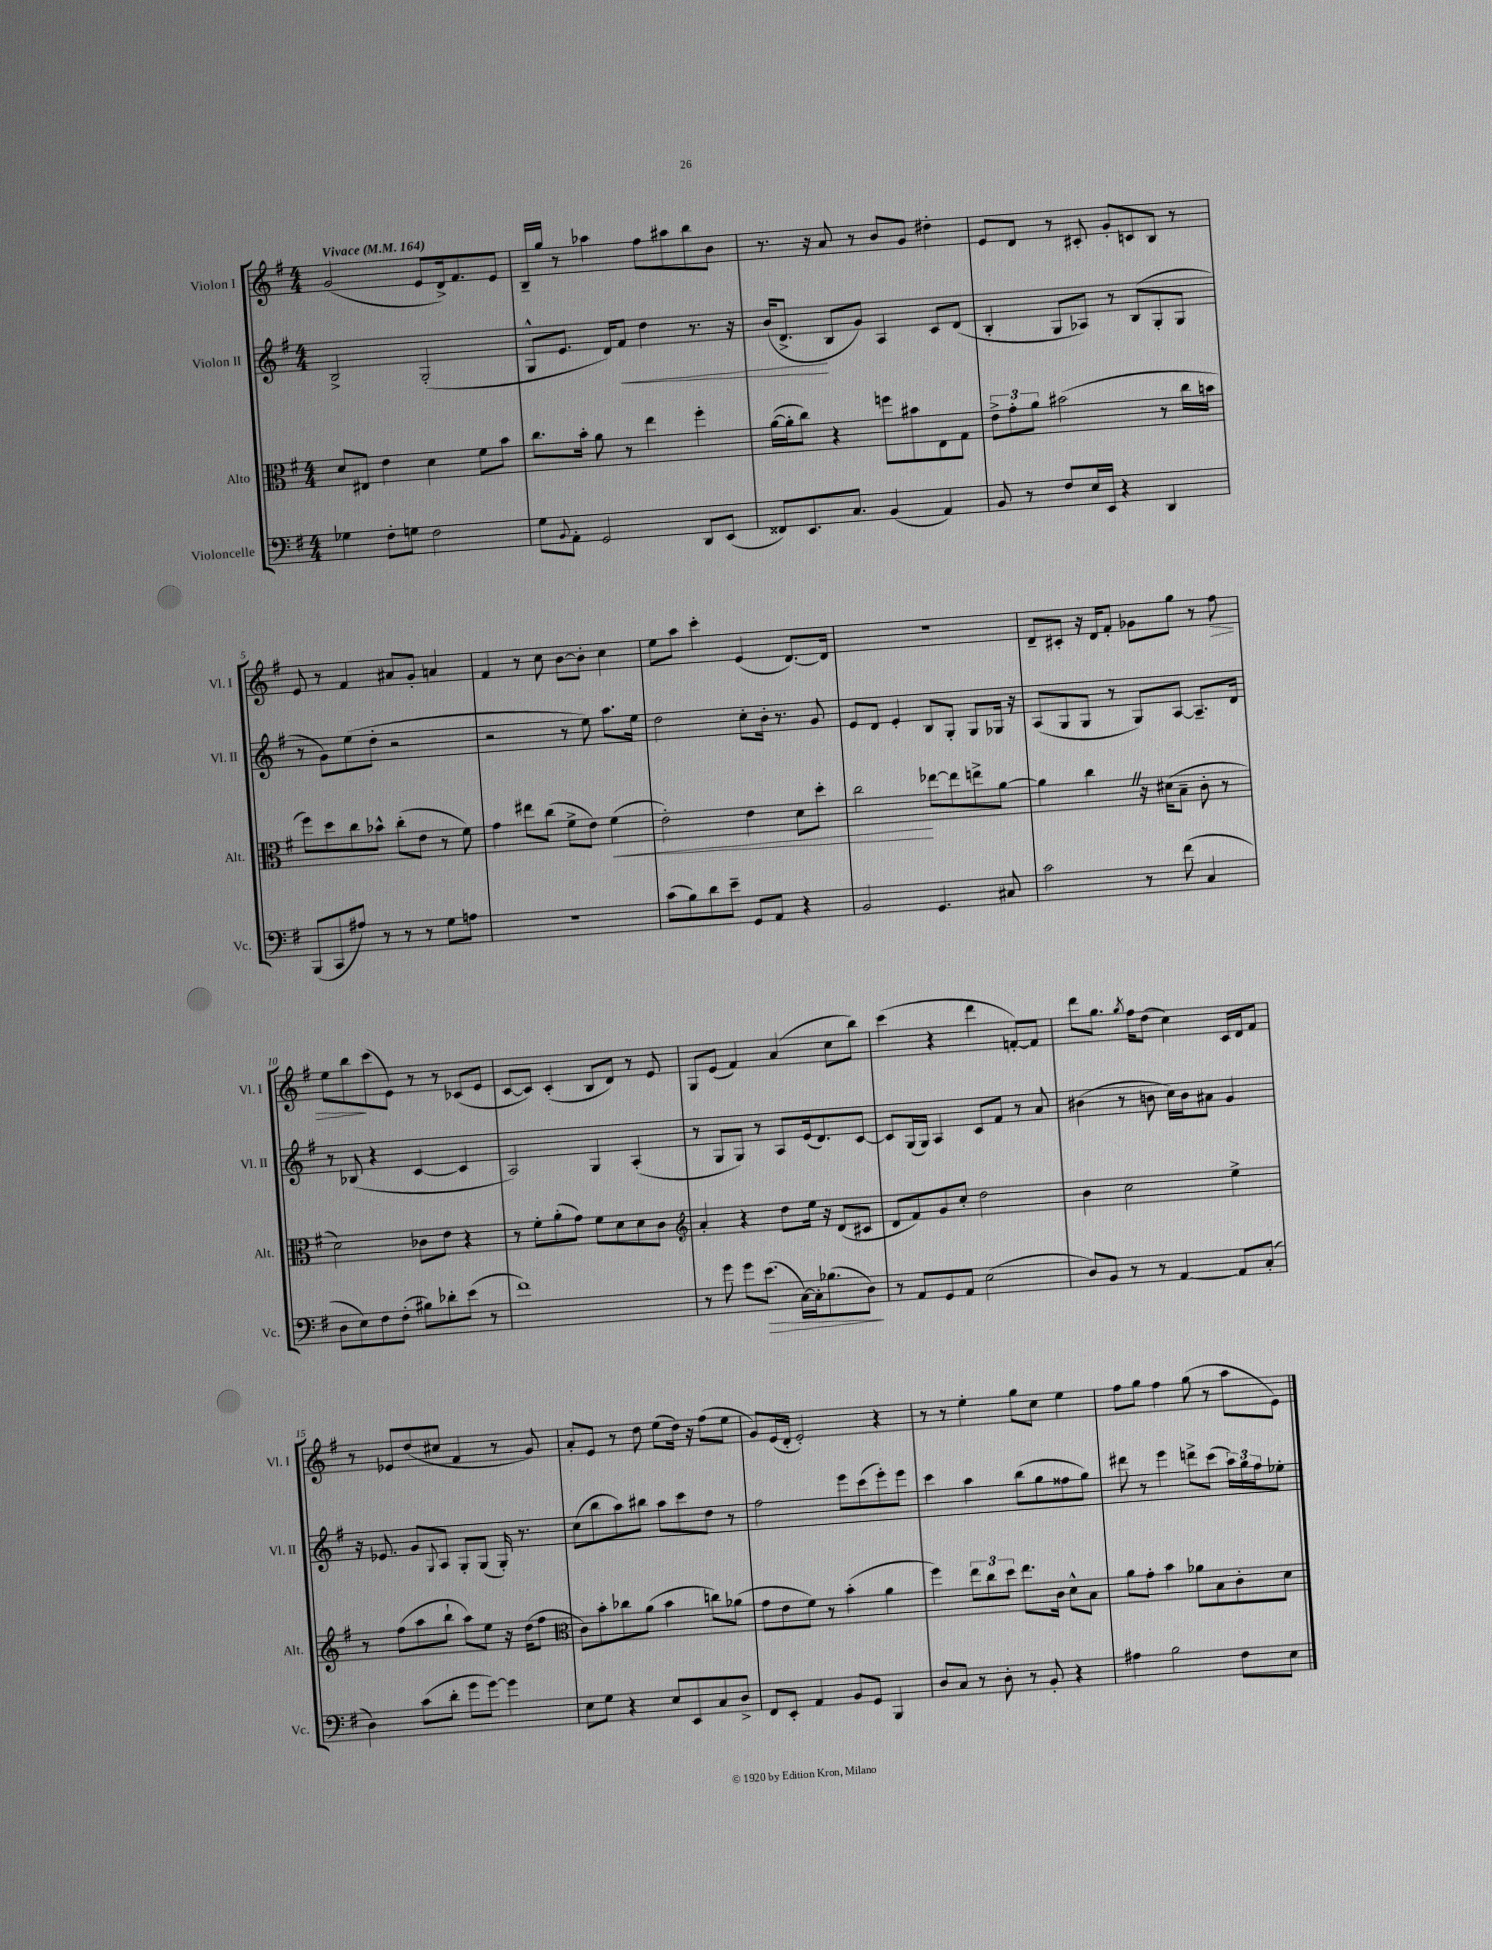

**kern	**dynam	**kern	**dynam	**kern	**dynam	**kern	**dynam
*part4	*part4	*part3	*part3	*part2	*part2	*part1	*part1
*staff4	*staff4	*staff3	*staff3	*staff2	*staff2	*staff1	*staff1
*I"Violoncelle	*	*I"Alto	*	*I"Violon II	*	*I"Violon I	*
*I'Vc.	*	*I'Alt.	*	*I'Vl. II	*	*I'Vl. I	*
*clefF4	*	*clefC3	*	*clefG2	*	*clefG2	*
*k[f#]	*	*k[f#]	*	*k[f#]	*	*k[f#]	*
*M4/4	*	*M4/4	*	*M4/4	*	*M4/4	*
*MM164	*	*MM164	*	*MM164	*	*MM164	*
=1	=1	=1	=1	=1	=1	=1	=1
!	!	!	!	!	!	!LO:TX:a:B:t=Vivace	!
4G-X\	.	8d/L	.	2B^/	.	(2g/	.
.	.	8E#X/J	.	.	.	.	.
8F#'\L	.	4e\	.	.	.	.	.
8Gn\J	.	.	.	.	.	.	.
2F#\	.	4d\	.	(2G'/	.	8e/L	.
.	.	.	.	.	.	16d^/k)	.
.	.	.	.	.	.	8.f#/	.
.	.	8f#\L	.	.	.	.	.
.	.	8b\J	.	.	.	8e/J	.
=2	=2	=2	=2	=2	=2	=2	=2
8G\L	.	8.cc\L	.	8G^^/L	.	16B~/LL	.
.	.	.	.	.	.	16gg/JJ	.
8qqBB/	.	.	.	.	.	.	.
8AA'\J	.	.	.	8.e/J	.	8r	.
.	.	16b'\Jk	.	.	.	.	.
2GG/	.	8a\	.	.	.	4aa-X\	.
.	.	.	.	16d/KL)	.	.	.
!	!	!	!	!	!LO:HP:b	!	!
.	.	8r	.	8f#/J	<	.	.
.	.	4ee\	.	4dd\	.	8ff#\L	.
.	.	.	.	.	.	8aa#X\	.
8DD/L	.	4ff#'\	.	8.r	.	8bb\	.
(8EE/J	.	.	.	.	.	8b\J	.
.	.	.	.	16r	.	.	.
=3	=3	=3	=3	=3	=3	=3	=3
8FF##X/L)	.	([16a\LL	.	(16b/KL	.	8.r	.
.	.	16a'\J]	.	8.d^/J	.	.	.
8.EE/	.	8cc\J)	.	.	.	.	.
.	.	.	.	.	.	16r	.
.	.	4r	.	8B/L	[	8a/	.
8.C/J	.	.	.	.	.	.	.
.	.	.	.	8g/J)	.	8r	.
(4BB/	.	8ffn\L	.	4A/	.	8b/L	.
.	.	8b#X\	.	.	.	8g/J	.
4AA/)	.	8E\	.	8c/L	.	4dd#X'\	.
.	.	8G\J	.	(8d/J	.	.	.
=4	=4	=4	=4	=4	=4	=4	=4
8BB/	.	12e^\L	.	4B'/	.	8e/L	.
.	.	12g'\	.	.	.	.	.
8r	.	.	.	.	.	8d/J	.
.	.	12a\J	.	.	.	.	.
8F#/L	.	(2b#X\	.	8G/L	.	8r	.
16E/L	.	.	.	8A-X/J)	.	8c#X'/	.
16EE/JJ	.	.	.	.	.	.	.
4r	.	.	.	8r	.	8g'/L	.
.	.	.	.	(8B/L	.	8cn/	.
4DD/	.	8r	.	8G'/	.	8B/J	.
.	.	16cc\LL	.	8G/J	.	8r	.
.	.	16bn\JJ	.	.	.	.	.
!!LO:LB:g=z
=5	=5	=5	=5	=5	=5	=5	=5
(8BBB/L	.	8ff#\L)	.	8r	.	8e/	.
8CC/	.	8dd\	.	8g\L)	.	8r	.
8A#X/J)	.	8cc\	.	(8ee\	.	4f#/	.
8r	.	8b-X^^\J	.	8dd'\J	.	.	.
8r	.	(8cc'\L	.	2r	.	8a#X/L	.
8r	.	8e\J	.	.	.	8g'/J	.
8G\L	.	8r	.	.	.	4an/	.
8An\J	.	8f#\)	.	.	.	.	.
=6	=6	=6	=6	=6	=6	=6	=6
1r	.	4g\	.	2r	.	4f#/	.
.	.	8ee#X\L	.	.	.	8r	.
.	.	(8cc\J	.	.	.	8cc\	.
.	.	8f#^\L	.	8r	.	[8b\L	.
.	.	8e\J)	.	8ee\)	.	8b'\J]	.
!	!	!	!LO:HP:b	!	!	!	!
.	.	(4f#\	<	8.aa\L	.	4cc\	.
.	.	.	.	16ee\Jk	.	.	.
=7	=7	=7	=7	=7	=7	=7	=7
(8c\L	.	2e'\)	.	2dd\	.	8ee\L	.
8B\)	.	.	.	.	.	8aa\J	.
8d\	.	.	.	.	.	4ccc'\	.
8e~\J	.	.	.	.	.	.	.
8GG/L	.	4e\	.	8cc'\L	.	(4e/	.
8AA/J	.	.	.	16b'\Jk	.	.	.
.	.	.	.	8.r	.	.	.
4r	.	8d\L	.	.	.	[8.d/L)	.
.	.	8dd'\J	.	8g/	.	.	.
.	.	.	.	.	.	16d/Jk]	.
=8	=8	=8	=8	=8	=8	=8	=8
2BB/	.	2cc\	.	8e/L	.	1r	.
.	.	.	.	8d/J	.	.	.
.	.	.	.	4e'/	.	.	.
4.GG/	.	[8ee-X\L	[	8B/L	.	.	.
.	.	8ee-\]	.	8G'/J	.	.	.
.	.	8een^\	.	8G/L	.	.	.
8C#X/	.	[8a\J	.	16G-X/Jk	.	.	.
.	.	.	.	16r	.	.	.
=9	=9	=9	=9	=9	=9	=9	=9
2c\	.	4a\]	.	(8A/L	.	8d~/L	.
.	.	.	.	8G/	.	8c#X'/J	.
.	.	4ccZ\	.	8G/J	.	16r	.
.	.	.	.	.	.	16d/KL	.
.	.	.	.	8r	.	8f#'/J	.
8r	.	16r	.	8G/L)	.	8g-X\L	.
.	.	(16d#X\KL	.	.	.	.	.
(8f#\	.	8B~\J	.	[8A/J	.	8gg\J	.
4C/	.	8c'\	.	8.A~/L]	.	8r	.
!	!	!	!	!	!	!	!LO:HP:b
.	.	8r	.	.	.	8ff#\	>
.	.	.	.	16d/Jk	.	.	.
!!LO:LB:g=z
=10	=10	=10	=10	=10	=10	=10	=10
8D\L	.	2d\)	.	8r	.	8ee\L	.
8E\)	.	.	.	(8B-X/	.	8bb\	.
8F#\	.	.	.	4r	.	(8ccc\	]
(8F#'\J	.	.	.	.	.	8e\J)	.
8B#X\L)	.	8c-X\L	.	[4c/	.	8r	.
8d-X'\	.	8e\J	.	.	.	8r	.
(8e\J	.	4r	.	4c/]	.	(8c-X/L	.
8r	.	.	.	.	.	8e/J	.
=11	=11	=11	=11	=11	=11	=11	=11
1f#)	.	8r	.	2A/)	.	[8c/L	.
.	.	8f#'\L	.	.	.	8c/J])	.
.	.	(8a'\	.	.	.	(4c'/	.
.	.	8g\J)	.	.	.	.	.
.	.	8f#\L	.	4G/	.	8B/L	.
.	.	8d\	.	.	.	8d/J)	.
.	.	8d\	.	(4A'/	.	8r	.
.	.	8c\J	.	.	.	8e/	.
=12	=12	=12	=12	=12	=12	=12	=12
*	*	*clefG2	*	*	*	*	*
8r	.	4a'/	.	8r	.	8G/L	.
8g\	.	.	.	8G/L	.	(8e/J	.
8g\L	.	4r	.	8G/J)	.	4f#/)	.
!	!LO:HP:b	!	!	!	!	!	!
(8.e\J	>	.	.	8r	.	.	.
.	.	8dd\L	.	8A/L	.	(4a/	.
[16C\LL)	.	.	.	.	.	.	.
16C'\J]	.	16ee\Jk	.	(16e/k	.	.	.
(8.B-X\	.	16r	.	8.d/)	.	.	.
.	.	(8d/L	.	.	.	8cc\L	.
8D\J)	.	8c#X/J	.	[8c/J	.	8bb\J)	.
.	]	.	.	.	.	.	.
=13	=13	=13	=13	=13	=13	=13	=13
8r	.	8d/L	.	8c/L]	.	(4ccc\	.
8AA/L	.	8f#/)	.	(16G/L	.	.	.
.	.	.	.	16G/JJ)	.	.	.
8GG/	.	8g/	.	4A/	.	4r	.
8AA/J	.	8cc'/J	.	.	.	.	.
(2E\	.	2dd\	.	8c/L	.	4ddd\	.
.	.	.	.	8f#/J	.	.	.
.	.	.	.	8r	.	[8fn'/L)	.
.	.	.	.	8a/	.	8f/J]	.
=14	=14	=14	=14	=14	=14	=14	=14
8D/L)	.	4b\	.	(4b#X\	.	8ddd\L	.
8BB/J	.	.	.	.	.	8.gg\J	.
8r	.	2cc\	.	8r	.	.	.
.	.	.	.	.	.	8qgg/	.
.	.	.	.	.	.	16ff#\KL	.
8r	.	.	.	8bn\	.	(8dd\J	.
[4AA/	.	.	.	16cc\LL)	.	4cc\)	.
.	.	.	.	16b\J	.	.	.
.	.	.	.	8a#X\J	.	.	.
8AA/L]	.	4ee^\	.	4g/	.	16c/LL	.
.	.	.	.	.	.	16d/J	.
(8C'/J	.	.	.	.	.	8f#/J	.
!!LO:LB:g=z
=15	=15	=15	=15	=15	=15	=15	=15
4D\)	.	8r	.	16r	.	8r	.
.	.	.	.	8.e-X/	.	.	.
.	.	(8ff#\L	.	.	.	8e-X/L	.
(8c\L	.	8aa\	.	8g/L	.	(8dd/	.
.	.	.	.	8qqG/	.	.	.
8d'\J	.	8bb`\J	.	8A/J	.	8cc#X/J	.
8g\L	.	8aa\L)	.	8G'/L	.	4f#/	.
[8g\J)	.	8ee\J	.	(8G/J	.	.	.
4g\]	.	16r	.	16G'/)	.	8r	.
.	.	(16dd\KL	.	8.r	.	.	.
.	.	8ff#\J	.	.	.	8g/)	.
=16	=16	=16	=16	=16	=16	=16	=16
*	*	*clefC3	*	*	*	*	*
8E\L	.	8c\L)	.	(8cc\L	.	8a'/L	.
8G\J	.	8b'\	.	8bb\	.	8e/J	.
4r	.	8cc-X\	.	8aa\)	.	8r	.
.	.	(8a\J	.	8bb#X\J	.	8dd\	.
8E/L	.	4b\	.	8aa\L	.	(8ee\L	.
8EE/	.	.	.	8ccc\	.	16dd\Jk)	.
.	.	.	.	.	.	16r	.
8C/	.	8ccn\L)	.	8dd\J	.	(8ff#\L	.
8D^/J	.	(8a-X\J	.	8r	.	8ee\J	.
=17	=17	=17	=17	=17	=17	=17	=17
8FF#/L	.	8g\L	.	2ff#\	.	8g/L)	.
8EE'/J	.	8e\	.	.	.	(16e/L	.
.	.	.	.	.	.	16d'/JJ	.
4AA/	.	8f#\J)	.	.	.	2e'/)	.
.	.	8r	.	.	.	.	.
8BB/L	.	(4b'\	.	8eee\L	.	.	.
8GG/J	.	.	.	(8ccc\	.	.	.
4BBB/	.	4a\	.	8eee'\)	.	4r	.
.	.	.	.	8eee\J	.	.	.
=18	=18	=18	=18	=18	=18	=18	=18
8D/L	.	4ff#\)	.	4ccc\	.	8r	.
8C/J	.	.	.	.	.	8r	.
8r	.	12ee\L	.	4aa\	.	4ee'\	.
.	.	12cc\	.	.	.	.	.
8D'\	.	.	.	.	.	.	.
.	.	12dd\J	.	.	.	.	.
8r	.	8.ee\L	.	(8bb\L	.	8gg\L	.
8BB'/	.	.	.	8gg\	.	8cc\J	.
.	.	16c\Jk	.	.	.	.	.
4r	.	8d^^\L	.	8ff##X\	.	4ee\	.
.	.	8B\J	.	8gg\J)	.	.	.
=19	=19	=19	=19	=19	=19	=19	=19
4A#X\	.	8a\L	.	8ddd#X\	.	8ff#\L	.
.	.	8g'\J	.	8r	.	8gg\J	.
2B\	.	4b\	.	4eee\	.	4ff#\	.
.	.	8a-X\L	.	8dddn^\L	.	(8gg\	.
.	.	8B\	.	(8ccc\J	.	8r	.
8F#\L	.	8c'\	.	24aa\LL)	.	8aa\L	.
.	.	.	.	24gg\	.	.	.
.	.	.	.	24ff#\J	.	.	.
8E\J	.	8d\J	.	8ee-X'\J	.	8e\J)	.
==	==	==	==	==	==	==	==
*-	*-	*-	*-	*-	*-	*-	*-
